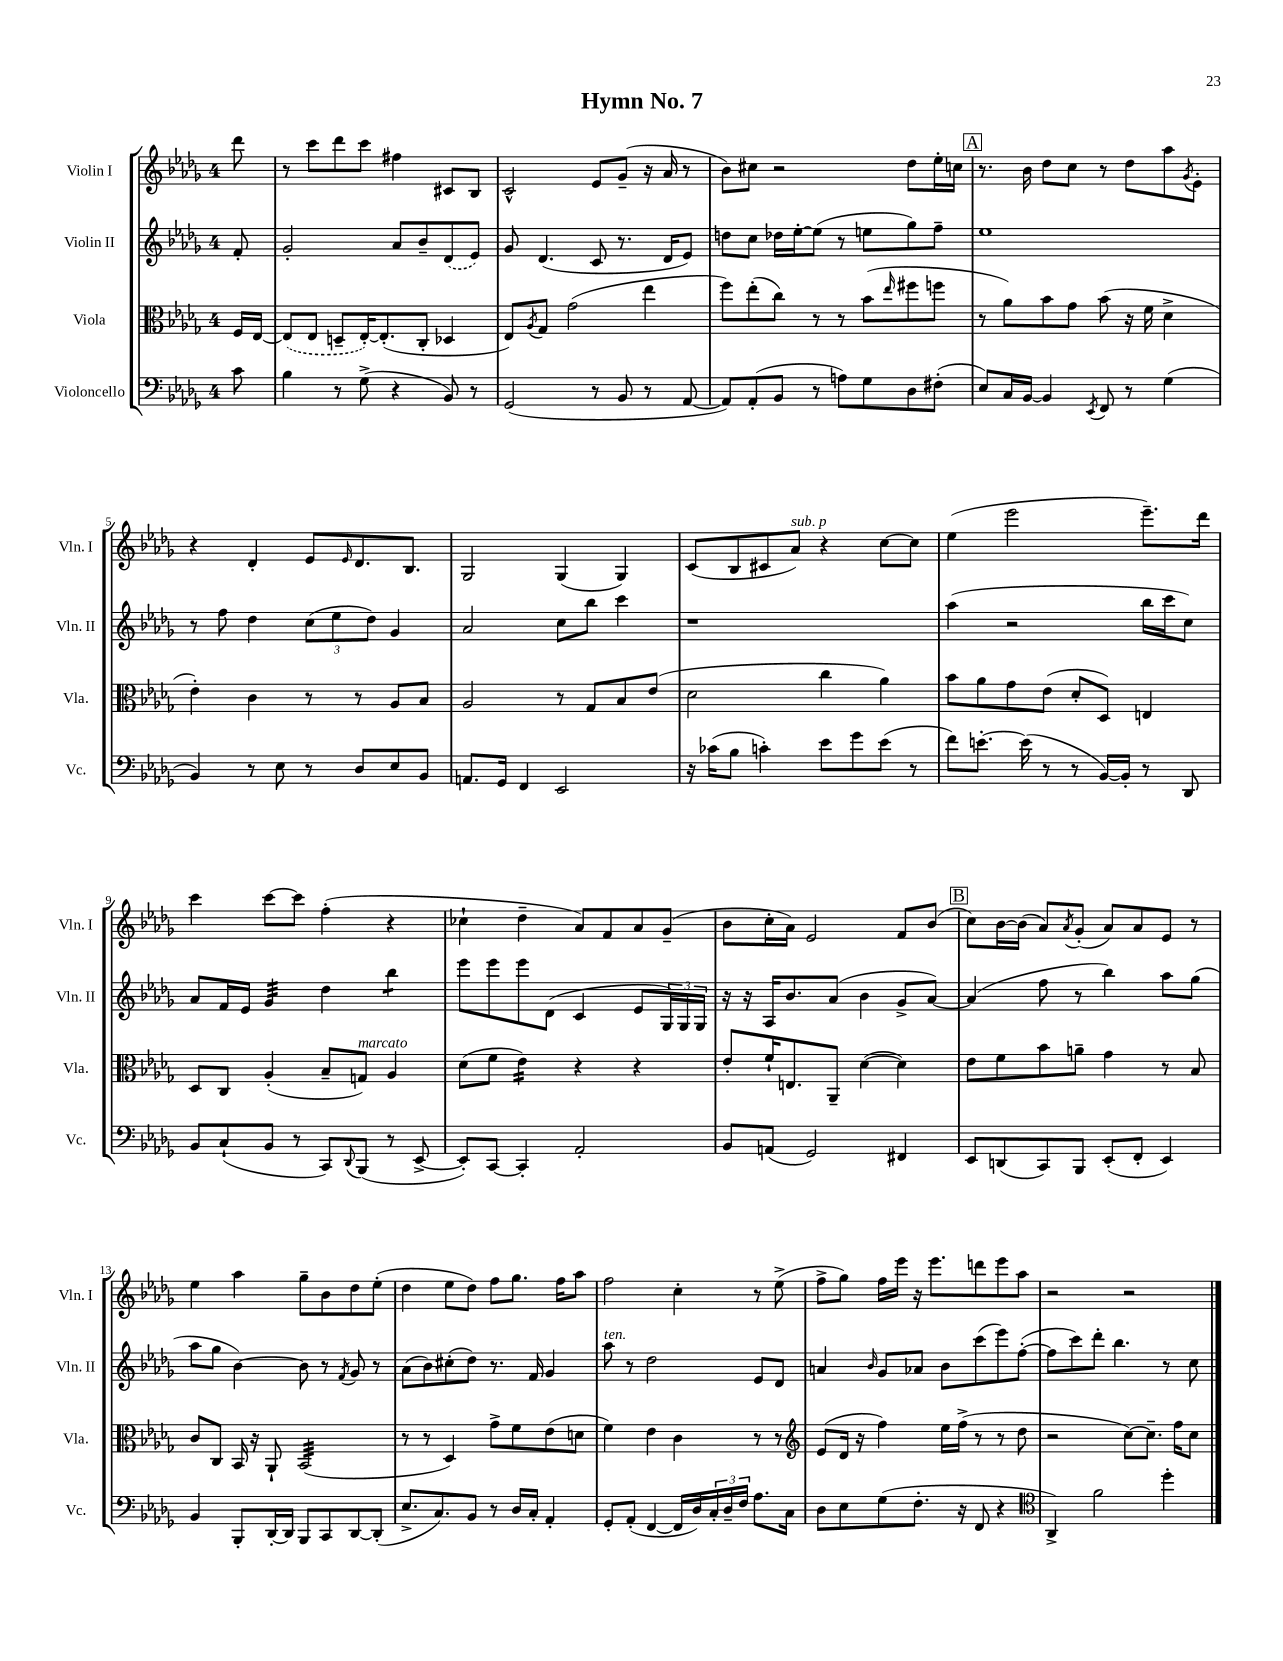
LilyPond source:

\header { title = "Hymn No. 7" }
<<
\new StaffGroup <<
\new Staff = "s0" \with { instrumentName = "Violin I" shortInstrumentName = "Vln. I" } {
    \clef treble \key des \major \once \override Staff.TimeSignature.style = #'single-digit \time 4/4 \partial 8
    des'''8 |
    r8 c'''8 des'''8 c'''8 fis''4 cis'8 bes8 |
    c'2-^ ees'8 ges'8--( r16 aes'16 r8 |
    bes'8) cis''8 r2 des''8 ees''16-. c''16 |
    \mark \markup { \box "A" } r8. bes'16 des''8 c''8 r8 des''8 aes''8 \acciaccatura { ges'8 } ees'8-. |
    r4 des'4-. ees'8 \grace { ees'16 } des'8. bes8. |
    ges2 ges4( ges4) |
    c'8( bes8 cis'8 aes'8^\markup { \italic "sub. p" }) r4 c''8~ c''8 |
    ees''4( ees'''2 ees'''8.--) des'''16 |
    c'''4 c'''8~ c'''8 f''4-.( r4 |
    ces''4-! des''4-- aes'8) f'8 aes'8 ges'8--( |
    bes'8 c''16-. aes'16) ees'2 f'8 bes'8( |
    \mark \markup { \box "B" } c''8) bes'16~ bes'16( aes'8) \acciaccatura { aes'8 } ges'8-.( aes'8) aes'8 ees'8 r8 |
    ees''4 aes''4 ges''8-- bes'8 des''8 ees''8-.( |
    des''4 ees''8 des''8) f''8 ges''8. f''16 aes''8 |
    f''2 c''4-. r8 ees''8->( |
    f''8-> ges''8) f''16 ees'''16 r16 ees'''8. d'''8 ees'''8 aes''8 |
    r2 r2 \bar "|." |
}
\new Staff = "s1" \with { instrumentName = "Violin II" shortInstrumentName = "Vln. II" } {
    \clef treble \key des \major \once \override Staff.TimeSignature.style = #'single-digit \time 4/4 \partial 8
    f'8-. |
    ges'2-. aes'8 bes'8-- \once \slurDashed des'8( ees'8) |
    ges'8 des'4.( c'8 r8. des'16 ees'8) |
    d''8 c''8 des''16 ees''16~-. ees''8( r8 e''8 ges''8) f''8-- |
    \mark \markup { \box "A" } ees''1 |
    r8 f''8 des''4 \tuplet 3/2 { c''8( ees''8 des''8) } ges'4 |
    aes'2 c''8 bes''8 c'''4 |
    r1 |
    aes''4( r2 bes''16 c'''16 c''8) |
    aes'8 f'16 ees'16 ges'4:32 des''4 bes''4:8 |
    ees'''8 ees'''8 ees'''8 des'8( c'4 ees'8 \tuplet 3/2 { ges16) ges16 ges16 } |
    r16 r16 aes16 bes'8. aes'8( bes'4 ges'8-> aes'8~) |
    \mark \markup { \box "B" } aes'4( f''8 r8 bes''4) aes''8 ges''8( |
    aes''8 ges''8 bes'4~) bes'8 r8 \acciaccatura { f'8 } ges'8 r8 |
    aes'8( bes'8) cis''8-.( des''8) r8. f'16 ges'4 |
    aes''8^\markup { \italic "ten." } r8 des''2 ees'8 des'8 |
    a'4 \grace { bes'16 } ges'8 aes'8 bes'8 c'''8( ees'''8) f''8~-.( |
    f''8 c'''8) des'''8-. bes''4. r8 c''8 \bar "|." |
}
\new Staff = "s2" \with { instrumentName = "Viola" shortInstrumentName = "Vla." } {
    \clef alto \key des \major \once \override Staff.TimeSignature.style = #'single-digit \time 4/4 \partial 8
    f16 ees16~ |
    \once \slurDashed ees8( ees8 d8-- ees16~-.) ees8.-.( c8-. des4 |
    ees8) \acciaccatura { aes8 } ges8 ges'2( ees''4 |
    f''8) ees''8-.( c''8) r8 r8 bes'8( \grace { ees''16 } fis''8 f''8 |
    \mark \markup { \box "A" } r8 aes'8) bes'8 ges'8 bes'8( r16 f'16 des'4-> |
    ees'4-.) c'4 r8 r8 aes8 bes8 |
    aes2 r8 ges8 bes8 ees'8( |
    des'2 c''4 aes'4) |
    bes'8 aes'8 ges'8 ees'8( des'8-. des8) e4 |
    des8 c8 aes4-.( bes8-- g8^\markup { \italic "marcato" }) aes4 |
    des'8( f'8 ees'4:16) r4 r4 |
    ees'8-. f'16-! e8. aes,8-- des'4~( des'4) |
    \mark \markup { \box "B" } ees'8 f'8 bes'8 a'8-- ges'4 r8 bes8 |
    c'8 c8 bes,16 r16 aes,8-! bes,2:32( |
    r8 r8 des4) ges'8-> f'8 ees'8( d'8 |
    f'4) ees'4 c'4 r8 r8 |
    \clef treble ees'8( des'16 r16 f''4) ees''16 f''16->( r8 r8 des''8 |
    r2 c''8~) c''8.-- f''16 c''8 \bar "|." |
}
\new Staff = "s3" \with { instrumentName = "Violoncello" shortInstrumentName = "Vc." } {
    \clef bass \key des \major \once \override Staff.TimeSignature.style = #'single-digit \time 4/4 \partial 8
    c'8 |
    bes4 r8 ges8->( r4 bes,8) r8 |
    ges,2( r8 bes,8 r8 aes,8~ |
    aes,8) aes,8-.( bes,8 r8 a8) ges8 des8 fis8-.( |
    \mark \markup { \box "A" } ees8) c16 bes,16~ bes,4 \acciaccatura { ees,8 } f,8 r8 ges4( |
    bes,4) r8 ees8 r8 des8 ees8 bes,8 |
    a,8. ges,16 f,4 ees,2 |
    r16 ces'16( bes8 c'4-.) ees'8 ges'8 ees'8( r8 |
    f'8) e'8.~-. e'16( r8 r8 bes,16~) bes,16-. r8 des,8 |
    bes,8 c8-!( bes,8 r8 c,8) \appoggiatura { des,8 } bes,,8( r8 ees,8~-> |
    ees,8-.) c,8~ c,4-. aes,2-. |
    bes,8 a,8( ges,2) fis,4 |
    \mark \markup { \box "B" } ees,8 d,8( c,8) bes,,8 ees,8-.( f,8-. ees,4) |
    bes,4 bes,,8-. des,16~-. des,16 bes,,8 c,8 des,8~ des,8-.( |
    ees8.-> c8.) bes,8 r8 des16 c16-. aes,4-. |
    ges,8-. aes,8-.( f,4~ f,16 des16) \tuplet 3/2 { c16-. des16-- f16 } aes8. c16 |
    des8 ees8 ges8( f8.-. r16 f,8 r4 |
    \clef tenor aes,4->) f'2 des''4-. \bar "|." |
}
>>
>>
